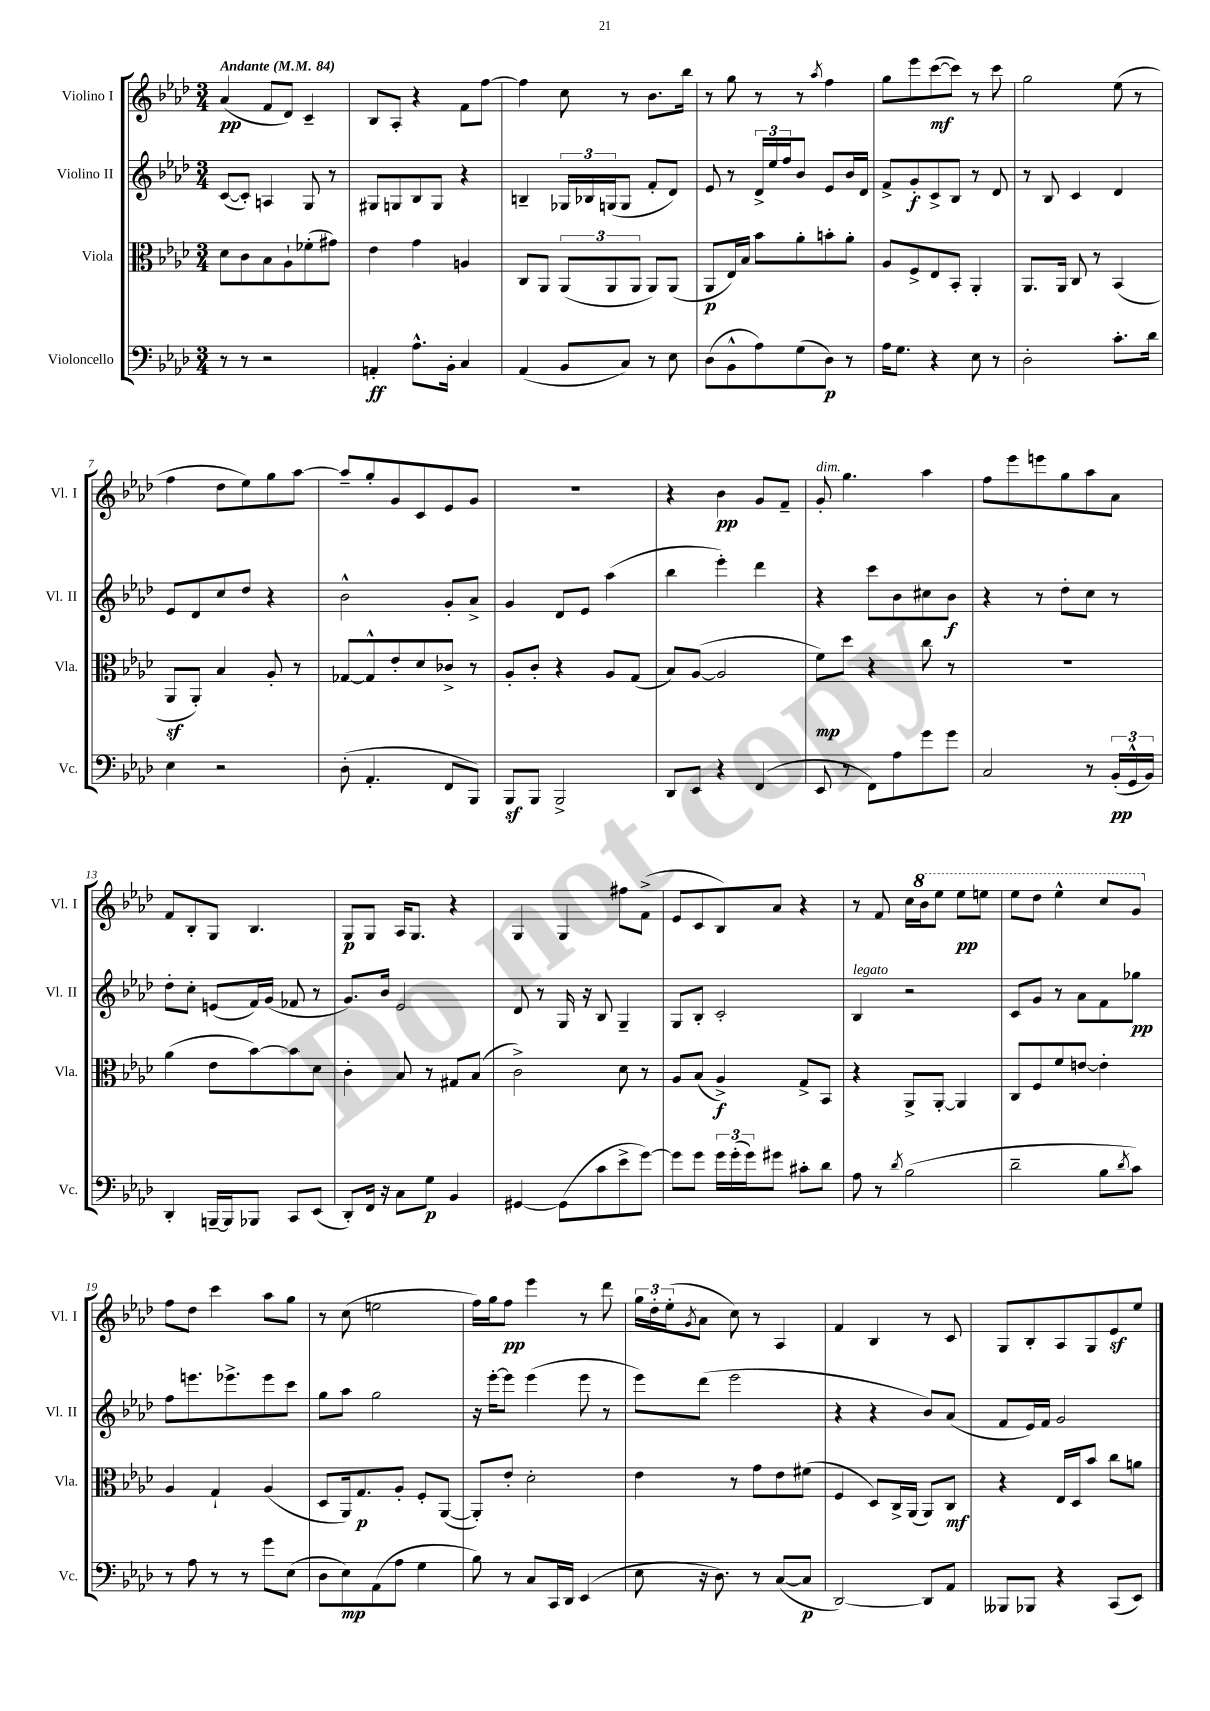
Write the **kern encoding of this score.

**kern	**kern	**kern	**kern
*staff4	*staff3	*staff2	*staff1
*clefF4	*clefC3	*clefG2	*clefG2
*k[b-e-a-d-]	*k[b-e-a-d-]	*k[b-e-a-d-]	*k[b-e-a-d-]
*M3/4	*M3/4	*M3/4	*M3/4
*MM84	*MM84	*MM84	*MM84
8r	8d-	([8c	(4a-
8r	8c	8c'])	.
2r	8B-	4A	8f
.	8A-`	.	8d-)
.	(8f-'	8G	4c~
.	8g#)	8r	.
=	=	=	=
4AA'	4e-	8G#	8B-
.	.	8G	8A-'
8.A-^^	4g	8B-	4r
.	.	8G	.
16BB-'	.	.	.
4C	4A	4r	8f
.	.	.	[8ff
=	=	=	=
(4AA-	8C	4B~	4ff]
.	8AA-	.	.
8BB-	(12AA-	24G-	8cc
.	.	24B-	.
.	12AA-	(24G	.
8C)	.	8G	8r
.	12AA-	.	.
8r	8AA-)	8f'	8.b-
8E-	(8AA-	8d-)	.
.	.	.	16bb-
=	=	=	=
(8D-	8AA-	8e-	8r
8BB-^^	16E-)	8r	8gg
.	16B-	.	.
8A-)	8b-	24d-^	8r
.	.	24ee-	.
.	.	24ff	.
(8G	8a-'	8b-	8r
.	.	.	8qaa-
8D-)	8b'	8e-	4ff
8r	8a-'	16b-	.
.	.	16d-	.
=	=	=	=
16A-	8A-	8f^	8gg
8.G	.	.	.
.	8F^	8g'	8eee-
4r	8E-	8c^	([8ccc
.	8BB-'	8B-	8ccc])
8E-	4AA-'	8r	8r
8r	.	8d-	8ccc
=	=	=	=
2D-'	8.AA-	8r	2gg
.	.	8B-	.
.	16AA-	.	.
.	8C	4c	.
.	8r	.	.
8.c'	(4BB-	4d-	(8ee-
.	.	.	8r
16d-	.	.	.
=	=	=	=
4E-	8AA-	8e-	4ff
.	8AA-')	8d-	.
2r	4B-	8cc	8dd-
.	.	8dd-	8ee-)
.	8A-'	4r	8gg
.	8r	.	[8aa-
=	=	=	=
(8D-'	[8G-	2b-^^	8aa-~]
4.AA-'	8G-^^]	.	8gg'
.	8e-'	.	8g
.	8d-	.	8c
8FF	8c-^	8g'	8e-
8BBB-)	8r	8a-^	8g
=	=	=	=
8BBB-	8A-'	4g	2.r
8BBB-	8c'	.	.
2BBB-^	4r	8d-	.
.	.	8e-	.
.	8A-	(4aa-	.
.	(8G	.	.
=	=	=	=
8DD-	8B-)	4bb-	4r
8EE-	([8A-	.	.
4r	2A-]	4eee-')	4b-
(4FF	.	4ddd-	8g
.	.	.	8f~
=	=	=	=
8EE-	8f)	4r	8g'
8r	8dd-	.	4.gg
8FF)	4r	8ccc	.
8A-	.	8b-	.
8g	8cc	8cc#	4aa-
8g	8r	8b-	.
=	=	=	=
2C	2.r	4r	8ff
.	.	.	8eee-
.	.	8r	8eee
.	.	8dd-'	8gg
8r	.	8cc	8aa-
(24BB-'	.	8r	8a-
24GG^^	.	.	.
24BB-)	.	.	.
=	=	=	=
4DD-'	(4a-	8dd-'	8f
.	.	8cc'	8B-'
[16BBB~	8e-	(8e	8G
16BBB]	.	.	.
8BBB-	[8b-)	16f)	4.B-
.	.	(16g	.
8CC	8b-]	8f-	.
(8EE-	8d-	8r	.
=	=	=	=
8DD-')	4c'	8.g)	8G
16FF	.	.	8G
16r	.	16b-	.
8C	8B-	2e-	16A-
.	.	.	8.G
8G	8r	.	.
4BB-	8G#	.	4r
.	(8B-	.	.
=	=	=	=
[4GG#	2c^)	8d-	4G
.	.	8r	.
(8GG#]	.	16G	4G
.	.	16r	.
8c	.	8B-	.
8e-^	8d-	4G~	8ff#
[8g)	8r	.	(8f^
=	=	=	=
8g]	8A-	8G	8e-
8g	(8B-	8B-'	8c
24g	4A-^)	2c'	8B-)
(24g'	.	.	.
24g)	.	.	.
8g#	.	.	8a-
8c#'	8G^	.	4r
8d-	8BB-	.	.
=	=	=	=
8A-	4r	4B-	8r
8r	.	.	8f
8qd-	.	.	.
(2B-	8AA-^	2r	16cc
.	.	.	16bb-
.	[8AA-'	.	8eee-
.	4AA-]	.	8eee-
.	.	.	8eee
=	=	=	=
2d-~	8C	8c	8eee-
.	8F	8g	8ddd-
.	8f	8r	4eee-^^
.	[8e	8a-	.
8B-	4e']	8f	8ccc
8qd-	.	.	.
8c)	.	8gg-	8gg
=	=	=	=
8r	4A-	8ff	8ff
8A-	.	8.eee	8dd-
8r	4G`	.	4ccc
.	.	8.eee-^	.
8r	.	.	.
8g	(4A-	8eee-	8aa-
(8E-	.	8ccc	8gg
=	=	=	=
8D-	8D-	8gg	8r
8E-)	16AA-)	8aa-	(8cc
.	8.G	.	.
(8AA-	.	2gg	2ee
8A-	8A-'	.	.
4G	8F'	.	.
.	([8AA-	.	.
=	=	=	=
8B-)	8AA-'])	16r	16ff)
.	.	[16eee-'	16gg
8r	8e-'	8eee-]	8ff
8C	2d-'	(4eee-	4eee-
16CC	.	.	.
16DD-	.	.	.
(4EE-	.	8eee-	8r
.	.	8r	8ddd-
=	=	=	=
8E-	4e-	8eee-)	24gg
.	.	.	24dd-'
.	.	.	(24ee-'
.	.	.	8qg
16r	.	(8ddd-	8a-
8.D-)	.	.	.
.	8r	2eee-	8cc)
8r	8g	.	8r
([8C	8e-	.	4A-
8C]	(8f#	.	.
=	=	=	=
[2DD-)	4F	4r	4f
.	8D-)	4r	4B-
.	16C^	.	.
.	(16AA-	.	.
8DD-]	8AA-)	8b-)	8r
8AA-	8C	(8a-	8c
=	=	=	=
8BBB--	4r	8f	8G
8BBB-	.	16e-)	8B-'
.	.	16f	.
4r	16E-	2g	8A-
.	16D-	.	.
.	8b-	.	8G
(8CC	8cc	.	8e-
8EE-)	8a	.	8ee-
==	==	==	==
*-	*-	*-	*-
